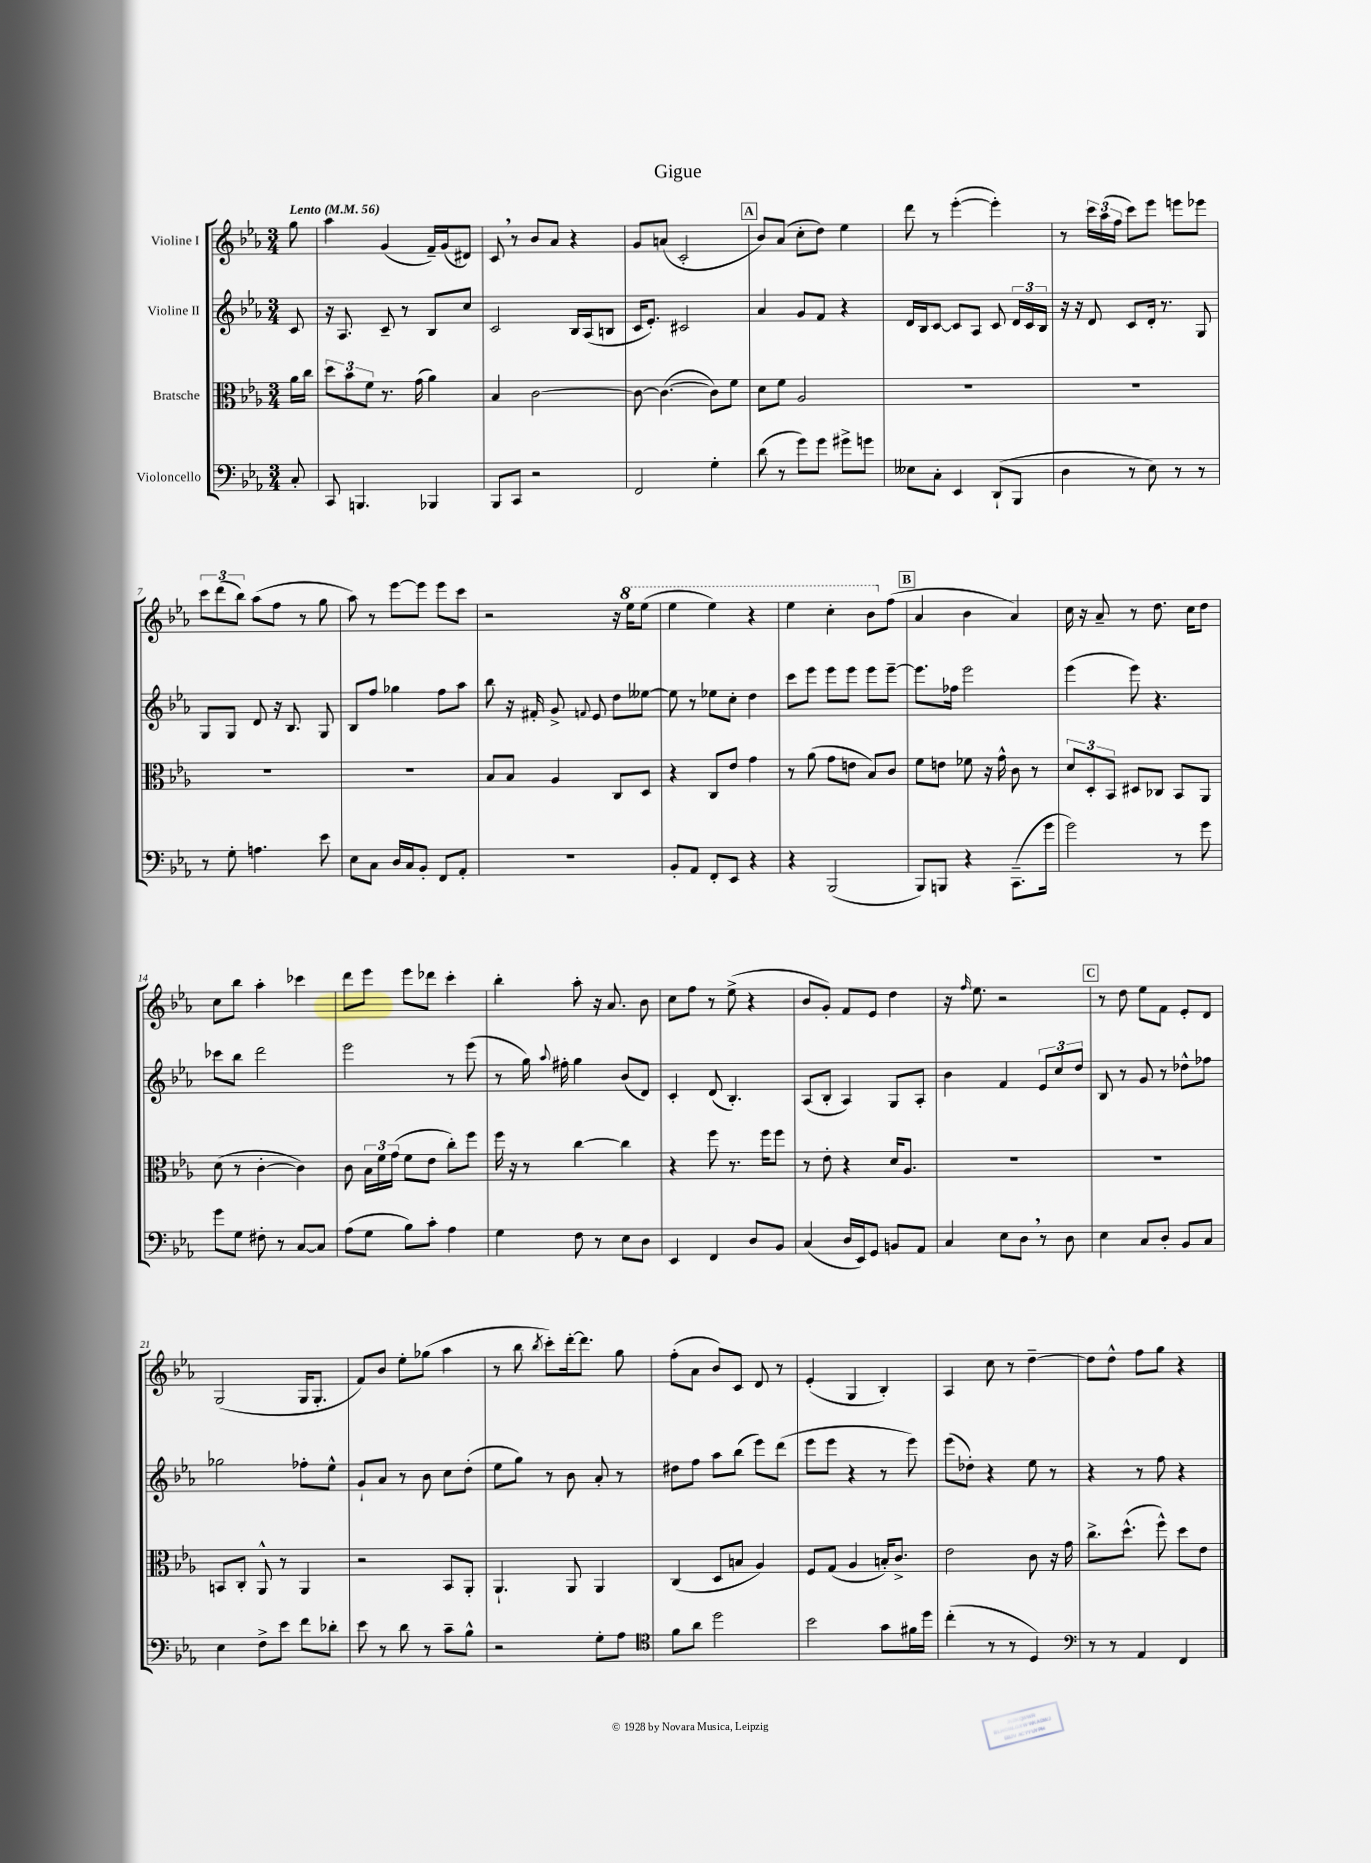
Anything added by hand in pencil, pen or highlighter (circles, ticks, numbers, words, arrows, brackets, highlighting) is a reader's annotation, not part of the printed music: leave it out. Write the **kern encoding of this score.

**kern	**kern	**kern	**kern
*staff4	*staff3	*staff2	*staff1
*clefF4	*clefC3	*clefG2	*clefG2
*k[b-e-a-]	*k[b-e-a-]	*k[b-e-a-]	*k[b-e-a-]
*M3/4	*M3/4	*M3/4	*M3/4
*MM56	*MM56	*MM56	*MM56
8C'	16a-	8c	8gg
.	16cc	.	.
=	=	=	=
8CC	12dd	16r	4aa-
.	.	8.A-	.
.	12b-	.	.
4.BBB	.	.	.
.	12f	.	.
.	8.r	8c~	(4g
.	.	8r	.
.	(16g	.	.
4BBB-	4a-)	8B-	16f~)
.	.	.	(16g
.	.	8cc	8d#)
=	=	=	=
8BBB-	4B-	2c	8c
8CC	.	.	8r
2r	[2c	.	8b-
.	.	.	8a-
.	.	16B-	4r
.	.	(16A-	.
.	.	8B	.
=	=	=	=
2FF	8c_	16c	8g
.	.	8.e-')	.
.	(4.c_	.	(8a
.	.	2c#	2c'
4G'	8c])	.	.
.	8f	.	.
=	=	=	=
(8d	8d	4a-	8b-)
8r	8f	.	(8a-
8g)	2A-	8g	8cc'
8g	.	8f	8dd)
8g#^	.	4r	4ee-
8g	.	.	.
=	=	=	=
8E--	2.r	16d	8ddd
.	.	16B-	.
8C'	.	[8c	8r
4EE-	.	8c]	([4eee-'
.	.	8A-	.
(8DD`	.	8c	4eee-'])
8BBB-	.	24d	.
.	.	24c	.
.	.	24B-	.
=	=	=	=
4D	2.r	16r	8r
.	.	16r	.
.	.	8d	24ccc
.	.	.	(24aa-
.	.	.	24ff
8r	.	8c	8ccc)
8E-)	.	16d'	8eee-
.	.	8.r	.
8r	.	.	8eee
8r	.	8G	8eee-
=	=	=	=
8r	2.r	8G	12ccc
.	.	.	(12ddd
8G'	.	8G	.
.	.	.	12bb-)
4.A	.	8d	(8aa-
.	.	16r	8ff
.	.	8.B-	.
.	.	.	8r
8e-	.	8G	8gg
=	=	=	=
8E-	2.r	8B-	8aa-)
8C	.	8ff	8r
16D	.	4gg-	[8eee-
16C	.	.	.
8BB-'	.	.	8eee-]
8FF	.	8ff	8eee-
8AA-'	.	8aa-	8ccc
=	=	=	=
2.r	8B-	8bb-	2r
.	8B-	16r	.
.	.	16f#'	.
.	4A-	8g^	.
.	.	8qqf	.
.	.	8e-	.
.	8C	8dd	16r
.	.	.	16eee-
.	8D	[8ee--	(8eee-
=	=	=	=
8BB-'	4r	8ee--]	4eee-
8AA-	.	8r	.
8FF'	8C	8ee-	4eee-)
8EE-	8e-	8cc'	.
4r	4g	4dd	4r
=	=	=	=
4r	8r	8ccc	4eee-
.	(8a-	8eee-	.
(2BBB-	8g	8eee-	4ccc'
.	8e	8eee-	.
.	8B-)	8eee-	8bb-
.	8c	[8eee-~	(8ff
=	=	=	=
8BBB-)	8f	8.eee-]	4a-
8BBB	8e	.	.
.	.	16ff-	.
4r	8f-	2eee-	4b-
.	16r	.	.
.	16g^^	.	.
(8.CC~	8c	.	4a-)
.	8r	.	.
16g	.	.	.
=	=	=	=
2g)	12d	(4eee-	16cc
.	.	.	16r
.	12D'	.	.
.	.	.	8a-~
.	12BB-	.	.
.	8D#	8eee-)	8r
.	8C-	4.r	8.dd
8r	8BB-	.	.
.	.	.	16cc
8g	8AA-	.	8dd
=	=	=	=
8g	(8d	8ccc-	8cc
8G	8r	8bb-	8bb-
8F#'	[4c'	2ddd	4aa-'
8r	.	.	.
[8C	4c])	.	4ccc-
8C]	.	.	.
=	=	=	=
(8A-	8c	2eee-	8ddd
8G	24B-	.	8eee-
.	24f	.	.
.	(24g	.	.
8B-)	8f	.	8eee-
8c'	8e-	.	8ddd-
4A-	8cc')	8r	4ccc'
.	8ff	(8eee-	.
=	=	=	=
4G	16ff	8r	4bb-'
.	16r	.	.
.	8r	16gg)	.
.	.	8qqaa-	.
.	.	16ff#'	.
8F	[4cc	4gg	8aa-'
8r	.	.	16r
.	.	.	8.a-
8E-	4cc]	(8b-	.
8D	.	8d)	8b-
=	=	=	=
4EE-	4r	4c'	8cc
.	.	.	8ff
4FF	8ff	(8d	8r
.	8.r	4.B-')	(8ee-^
8D	.	.	4r
.	16ff	.	.
8BB-	8ff	.	.
=	=	=	=
(4C	8r	(8A-	8b-
.	8e-'	8B-'	8g')
16D	4r	4A-)	8f
16EE-)	.	.	.
8GG	.	.	8e-
8BB	16d	8G	4dd
.	8.A-	.	.
8AA-	.	8A-'	.
=	=	=	=
4C	2.r	4b-	16r
.	.	.	16qqff
.	.	.	8.ee-
8E-	.	4f	2r
8D	.	.	.
8r	.	12e-	.
.	.	12cc	.
8D	.	.	.
.	.	12dd	.
=	=	=	=
4E-	2.r	8B-	8r
.	.	8r	8dd
8C	.	8g	8ee-
8D'	.	8r	8f
8BB-	.	8dd-^^	8e-'
8C	.	8ff-	8d
=	=	=	=
4E-	8BB	2gg-	(2G
.	8C'	.	.
8F^	8AA-^^	.	.
8e-	8r	.	.
8f	4AA-	8ff-'	16G
.	.	.	8.G'
8d-'	.	8ee-^^	.
=	=	=	=
8e-	2r	8g`	8f)
8r	.	8a-	8b-
8d	.	8r	8ee-'
8r	.	8b-	(8gg-
8c~	8BB-	8cc	4aa-
8B-^^	8AA-'	(8dd'	.
=	=	=	=
2r	4.AA-`	8ee-	8r
.	.	8gg)	8bb-
.	.	.	8qbb-
.	.	8r	8ccc')
.	8AA-	8b-	[16ddd'
.	.	.	8.ddd]
8G'	4AA-	8a-'	.
8A-	.	8r	8gg
=	=	=	=
*clefC4	*	*	*
8f	(4C	8dd#	(8ff'
8a-	.	8ff	8a-
2dd	8D	8aa-	8b-)
.	8B	(8bb-	8c
.	4A-)	8eee-)	8d
.	.	(8ddd	8r
=	=	=	=
2b-	8F	8eee-	(4e-'
.	(8G	8eee-	.
.	4A-	4r	4G
8g	16B')	8r	4B-')
.	8.c^	.	.
16f#	.	8eee-)	.
16dd	.	.	.
=	=	=	=
(4cc'	2e-	(8eee-	4A-
.	.	8dd-')	.
8r	.	4r	8cc
8r	.	.	8r
4D)	8c	8ee-	[4dd~
.	16r	8r	.
.	16g	.	.
=	=	=	=
*clefF4	*	*	*
8r	8.cc^	4r	8dd]
8r	.	.	8dd^^
.	(8.dd^^	.	.
4AA-	.	8r	8ff
.	8ff^^)	8ff	8gg
4FF	8dd	4r	4r
.	8e-	.	.
==	==	==	==
*-	*-	*-	*-
